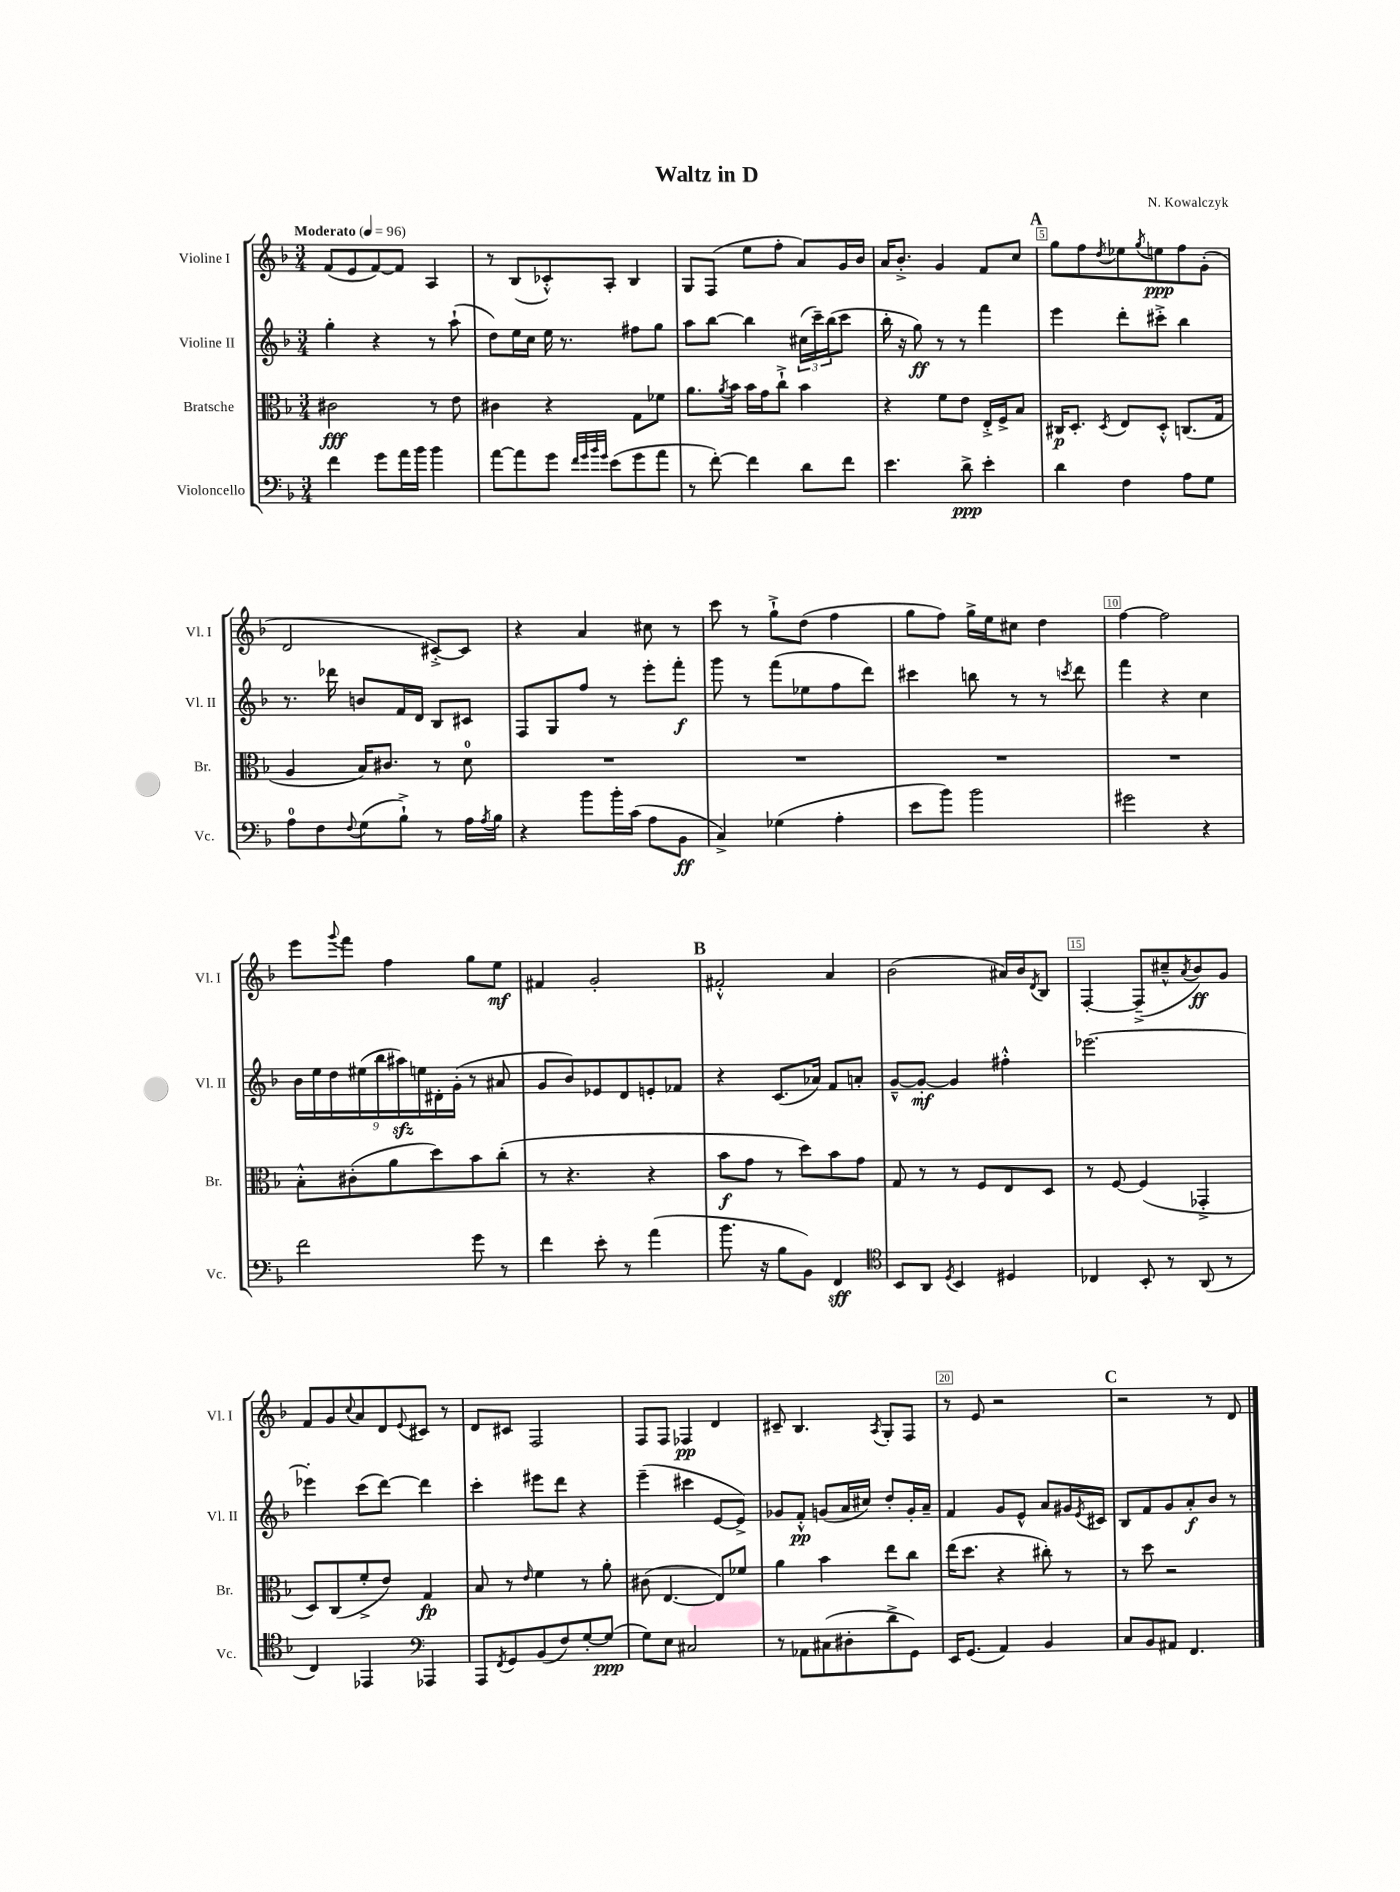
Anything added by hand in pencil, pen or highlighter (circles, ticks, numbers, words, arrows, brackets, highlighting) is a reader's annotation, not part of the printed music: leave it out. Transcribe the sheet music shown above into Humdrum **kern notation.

**kern	**kern	**kern	**kern
*staff4	*staff3	*staff2	*staff1
*clefF4	*clefC3	*clefG2	*clefG2
*k[b-]	*k[b-]	*k[b-]	*k[b-]
*M3/4	*M3/4	*M3/4	*M3/4
*MM96	*MM96	*MM96	*MM96
4f	2c#	4gg'	(8f
.	.	.	8e
8g	.	4r	[8f)
16a	.	.	8f]
16b-	.	.	.
4b-	8r	8r	4A
.	8e	(8aa`	.
=	=	=	=
[8a	4c#	8dd)	8r
8a]	.	16ee	(8B-
.	.	16cc	.
8g	4r	16ee	8c-'^^)
.	.	8.r	.
32qqf	.	.	.
32qqg	.	.	.
32qqb-	.	.	.
32qqg	.	.	.
(8e	.	.	8A'
8g	8G	8ff#	4B-
8a	8f-	8gg	.
=	=	=	=
8r	8.a	8aa	8G
[8f')	.	[8bb-	(8F
.	8qa	.	.
.	16b-	.	.
4f]	16b-	4bb-]	8ee
.	16g	.	.
.	8cc`^	.	8ff'
8d	4b-	(24cc#	8a)
.	.	24ccc~)	.
.	.	(24bb-	.
8f	.	8ccc	16g
.	.	.	16b-
=	=	=	=
4.e	4r	16bb-'	16a
.	.	16r	8.b-'^
.	.	8gg)	.
.	8f	8r	4g
8d^	8e	8r	.
4e'	16E'^	4fff	8f
.	16F^	.	.
.	8B-	.	8cc
=	=	=	=
4d	16C#	4eee	8gg
.	8.D'	.	.
.	.	.	8ff
.	8qD	.	8qdd
4F	8E	8ddd'	8ee-
.	.	.	8qgg
.	8D'^^	8ccc#'^	8ee
8A	(8.C	4bb-	8ff
8G	.	.	(8g'
.	16G	.	.
=	=	=	=
8A	4A	8.r	2d
8F	.	.	.
.	.	16ddd-	.
8qqF	.	.	.
(8G	16B-)	8b	.
.	8.c#	.	.
8B-`^)	.	16f	.
.	.	16d	.
8r	8r	8B-	[8c#'^)
16A	8d	8c#	8c#]
8qA	.	.	.
16B-	.	.	.
=	=	=	=
4r	2.r	8F	4r
.	.	8G	.
8b-	.	8ff	4a
16b-'	.	8r	.
(16c	.	.	.
8A	.	8eee'	8cc#
8BB-	.	8fff'	8r
=	=	=	=
4C^)	2.r	8ggg	8ccc
.	.	8r	8r
(4G-	.	(8fff	8gg`^
.	.	8ee-	(8dd
4A'	.	8ff	4ff
.	.	8ddd)	.
=	=	=	=
8e	2.r	4ccc#	8gg
8b-)	.	.	8ff)
2b-	.	8bb	16gg^
.	.	.	16ee
.	.	8r	8cc#
.	.	8r	4dd
.	.	8qccc	.
.	.	8ddd	.
=	=	=	=
2g#	2.r	4fff	[4ff
.	.	4r	2ff]
4r	.	4cc	.
=	=	=	=
2f	8B-'^^	18b-	8eee
.	.	18ee	.
.	.	18dd	.
.	.	.	8qqggg
.	(8c#'	.	8fff
.	.	(18ee#	.
.	.	18bb-	.
.	8a	.	4ff
.	.	18aa#)	.
.	.	18ee	.
.	8dd)	.	.
.	.	18d#'	.
.	.	(18g'	.
8g	8b-	8r	8gg
8r	(8cc'	8a#	8ee
=	=	=	=
4f	8r	8g	4f#
.	4.r	8b-)	.
8e'	.	8e-	2g'
8r	.	8d	.
(4a	4r	8e'	.
.	.	8f-	.
=	=	=	=
8.b-	8b-	4r	2f#'^^
.	8g	.	.
16r	.	.	.
8B-	8r	(8.c	.
8BB-)	8dd)	.	.
.	.	16a-)	.
4FF	8b-	8f	4a
.	8g	8a'	.
=	=	=	=
*clefC4	*	*	*
8BB-	8G	[8g~^^	(2b-
8AA	8r	8g'_	.
8qD	.	.	.
4BB-	8r	4g]	.
.	8F	.	.
4D#	8E	4ff#'^^	16a#)
.	.	.	16b-
.	.	.	8qd
.	8D	.	8B-
=	=	=	=
4C-	8r	[2.eee-	[4F'
.	[8F	.	.
8BB-'	(4F]	.	(8F~^]
8r	.	.	8cc#~^^
.	.	.	8qa
(8AA	4GG-'^	.	8b-)
8r	.	.	8g
=	=	=	=
4C)	8D)	4eee-']	8f
.	(8C	.	8g
.	.	.	8qqcc
4EE-	8f'^	(8ccc	8a
.	8e)	[8ddd)	8d
*clefF4	*	*	*
.	.	.	8qqe
4AAA-	4G	4ddd]	8c#
.	.	.	8r
=	=	=	=
8AAA	8B-	4ccc'	8d
8qFF	.	.	.
8GG	8r	.	8c#
.	16qqe	.	.
(8BB-	4f	8eee#	2F
8F)	.	8ddd	.
[8G'	8r	4r	.
(8G]	8a'	.	.
=	=	=	=
8G)	(8c#	(4eee~	8F
8E	[4.E	.	8F
2C#	.	4ccc#	4F-
.	8E])	[8e	4d
.	8f-	8e^])	.
=	=	=	=
8r	4a	8g-	8c#~
8AA-	.	8f'^^	4.B-
(8C#	4b-	(8g	.
8D#'	.	16a	.
.	.	16cc#)	.
.	.	.	8qA
8d^	8ee	8dd'	8G'
8GG)	8cc	16g'	8F
.	.	16a~	.
=	=	=	=
16EE	(16ee	4f	8r
(8.GG	8.dd	.	.
.	.	.	8e
4AA)	4r	8g	2r
.	.	8e^^	.
4BB-	8cc#')	8a	.
.	8r	16g#	.
.	.	8qe	.
.	.	16c#	.
=	=	=	=
8C	8r	8B-	2r
8BB-	8dd	8f	.
8AA#	2r	8g	.
4.FF	.	8a'	.
.	.	8b-	8r
.	.	8r	8d
==	==	==	==
*-	*-	*-	*-
